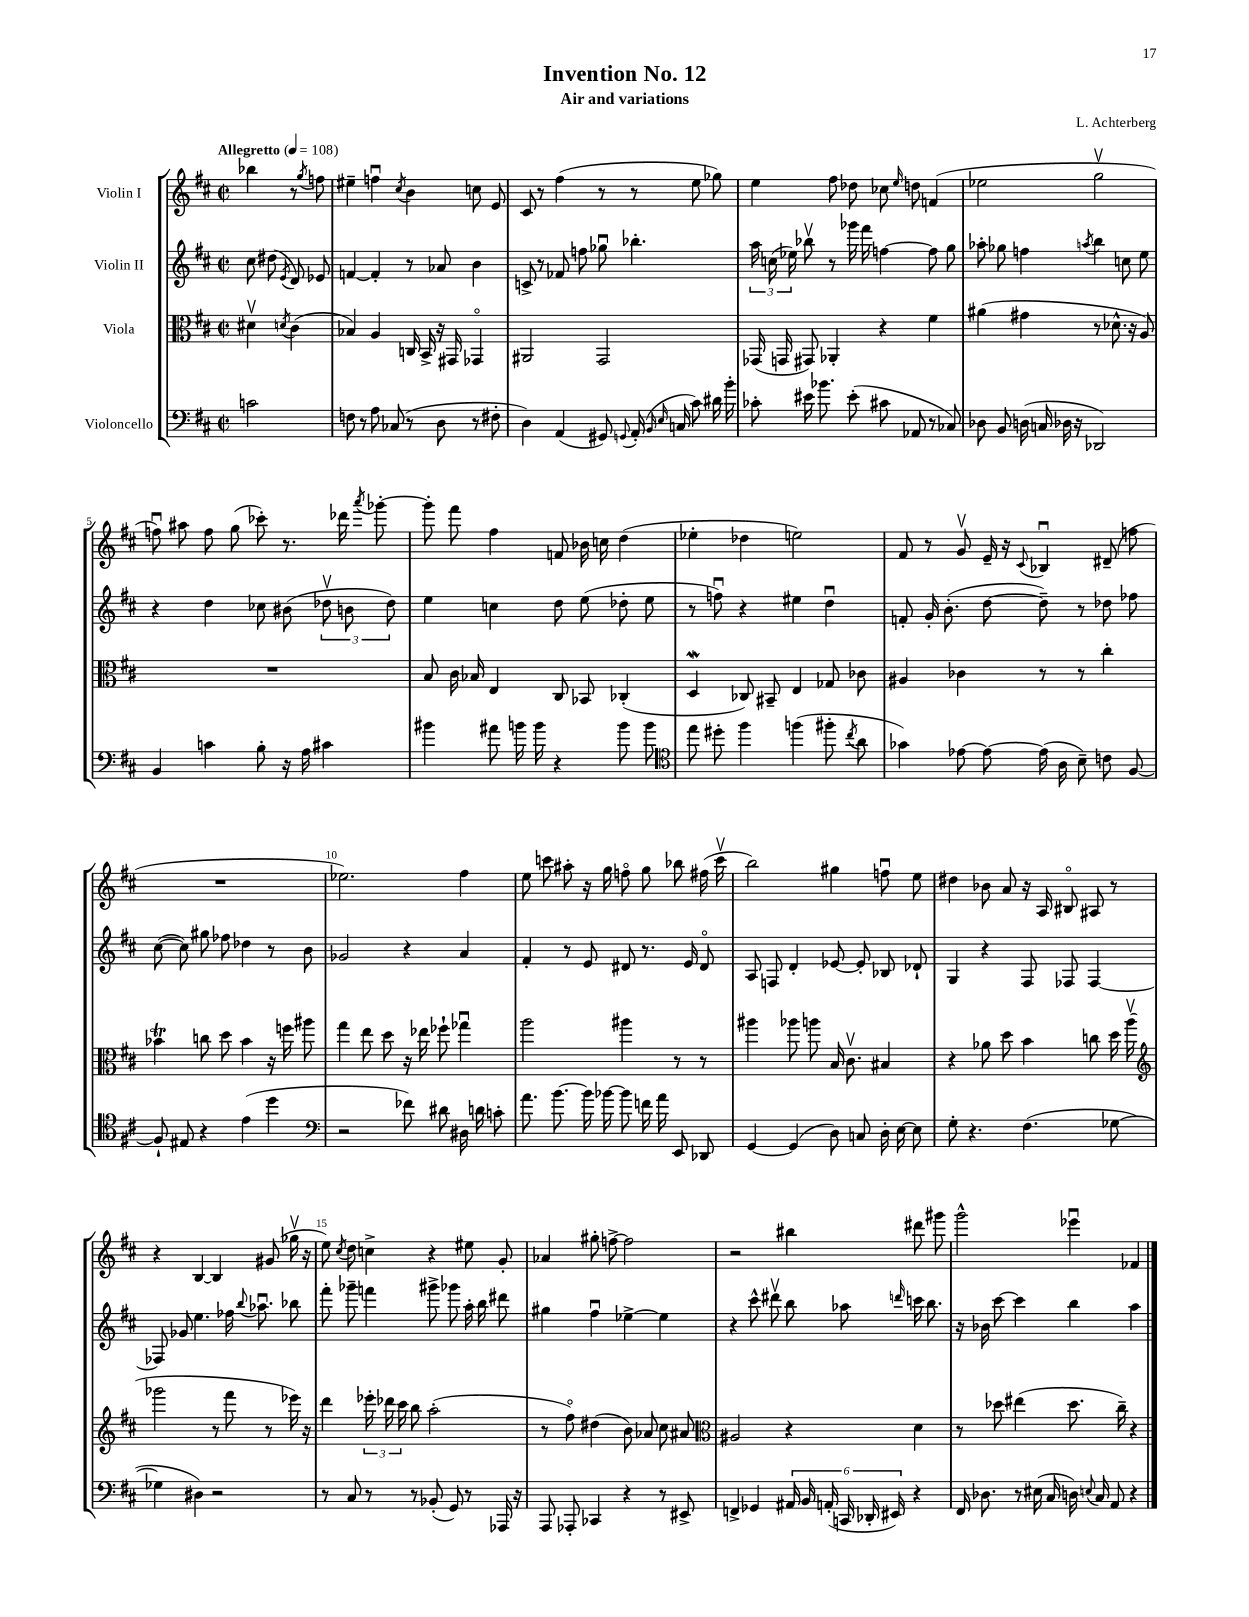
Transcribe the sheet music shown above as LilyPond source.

\header { title = "Invention No. 12" composer = "L. Achterberg" subtitle = "Air and variations" }
<<
\new StaffGroup <<
\new Staff = "s0" \with { instrumentName = "Violin I" } {
    \clef treble \key d \major \defaultTimeSignature \time 2/2 \partial 2 \tempo "Allegretto" 4 = 108
    \autoBeamOff bes''4 r8 \acciaccatura { g''8 } f''8 |
    eis''4-- f''4\downbow \acciaccatura { cis''8 } b'4 c''8 e'8 |
    cis'8 r8 fis''4( r8 r8 e''8 ges''8) |
    e''4 fis''8 des''8 ces''8 \grace { e''16 } d''8 f'4( |
    ees''2 g''2\upbow |
    f''8\downbow) ais''8 f''8 g''8( ces'''8-.) r8. des'''16 \acciaccatura { a'''8 } ges'''8~-. |
    ges'''8-. fis'''8 fis''4 f'8 bes'16 c''16 d''4( |
    ees''4-. des''4 e''2) |
    fis'8 r8 g'8\upbow e'16-- r16 \appoggiatura { cis'8 } bes4\downbow dis'8--( f''8 |
    R1 |
    ees''2.) fis''4 |
    e''8 c'''8 ais''8-. r16 g''16 f''8\flageolet g''8 bes''8 fis''16( c'''16\upbow |
    b''2) gis''4 f''8\downbow e''8 |
    dis''4 bes'8 a'8 r16 a16 bis8\flageolet ais8 r8 |
    r4 b4~ b4 gis'8( ges''16\upbow r16 |
    e''8) \acciaccatura { cis''8 } d''8 c''4-> r4 eis''8 g'8-. |
    aes'4 gis''8-. f''8~-> f''2 |
    r2 bis''4 dis'''8 gis'''8 |
    g'''2-^ ees'''4\downbow fes'4 \bar "|." |
}
\new Staff = "s1" \with { instrumentName = "Violin II" } {
    \clef treble \key d \major \defaultTimeSignature \time 2/2 \partial 2
    \autoBeamOff cis''8 dis''8( \acciaccatura { e'8 } d'8) ees'8 |
    f'4~ f'4-. r8 aes'8 b'4 |
    c'8-> r8 fes'8 f''8 ges''8\downbow bes''4.-. |
    \tuplet 3/2 { a''16 c''16( ees''16) } bes''8\upbow r8 ges'''16 fis'''16 f''4~ f''8 g''8 |
    aes''8-. ges''8 f''4 \acciaccatura { a''8 } b''4 c''8 e''8 |
    r4 d''4 ces''8 bis'8( \tuplet 3/2 { des''8\upbow b'8 des''8) } |
    e''4 c''4 d''8 e''8( des''8-. e''8 |
    r8 f''8\downbow) r4 eis''4 d''4\downbow |
    f'8-. g'16-. b'8.-.( d''8~ d''8--) r8 des''8 fes''8 |
    cis''8~( cis''8) gis''8 fes''8 des''4 r8 b'8 |
    ges'2 r4 a'4 |
    fis'4-. r8 e'8 dis'8 r8. e'16 dis'8\flageolet |
    a8 f8 d'4-. ees'8~ ees'8-. bes8 des'8-! |
    g4 r4 fis8 fes8 fes4~ |
    fes8 ges'8 e''4. fes''16 \appoggiatura { b''8 } aes''8.\downbow bes''8 |
    fis'''8-. ges'''8-- f'''4 gis'''8-> ges'''8 a''16-. b''16 dis'''8 |
    gis''4 fis''4\downbow ees''4~-> ees''4 |
    r4 cis'''8-^ dis'''8\upbow b''8 aes''8 \grace { d'''16 } c'''16 b''8. |
    r16 bes'16 cis'''8~ cis'''4 b''4 a''4 \bar "|." |
}
\new Staff = "s2" \with { instrumentName = "Viola" } {
    \clef alto \key d \major \defaultTimeSignature \time 2/2 \partial 2
    \autoBeamOff dis'4\upbow \acciaccatura { d'8 } cis'4( |
    bes4) a4 c16 b,16-> r16 gis,16 ges,4\flageolet |
    ais,2 g,2 |
    ges,16( g,16 gis,8) aes,4-. r4 fis'4 |
    ais'4( gis'4 r8 des'8.-^ r16 a8) |
    R1 |
    b8 cis'16 bes16 e4 cis8 bes,8 ces4-.( |
    d4\mordent ces8) bis,8-- e4 ges8 ces'8 |
    ais4 ces'4 r8 r8 cis''4-. |
    bes'4\trill c''8 d''8 bes'4 r16 f''16 ais''8 |
    g''4 e''8 d''8 r16 ees''16 fes''8-! ges''4\downbow |
    a''2 ais''4 r8 r8 |
    ais''4 aes''8 a''8 b16 cis'8.\upbow bis4 |
    r4 aes'8 d''8 b'4 c''8 d''16 a''16\upbow( |
    \clef treble ges'''2 r8 fis'''8 r8 ees'''16) r16 |
    d'''4 \tuplet 3/2 { ees'''16-. des'''16 cis'''16 } b''8 a''2-.( |
    r8 fis''8\flageolet) dis''4( b'8) aes'8 cis''8 ais'8 |
    \clef alto ais2 r4 d'4 |
    r8 des''8 eis''4( des''8. cis''16--) r4 \bar "|." |
}
\new Staff = "s3" \with { instrumentName = "Violoncello" } {
    \clef bass \key d \major \defaultTimeSignature \time 2/2 \partial 2
    \autoBeamOff c'2 |
    f8 r8 a8 ces8( r8 d8 r8 fis8-. |
    d4) a,4( gis,8) \appoggiatura { g,8 } a,16-.( \grace { b,16 e16 } c16 cis'8) dis'16 b'16-. |
    ces'8-. eis'16 bes'8. eis'8-.( cis'8 aes,8 r8 ces8) |
    des8 b,8 d16( c16 des16 r16 des,2) |
    b,4 c'4 b8-. r16 a16 cis'4 |
    bis'4 ais'8 b'16 b'16 r4 b'8 b'8 |
    \clef tenor e''8 dis''8-. fis''4 f''4( fis''8-. \acciaccatura { cis''8 } a'8 |
    ges'4) ees'8~ ees'8~ ees'16( a16 b8--) c'8 fis8~ |
    fis8-! eis8 r4 e'4( d''4 |
    \clef bass r2 fes'8) dis'8 dis16 d'16 c'8-. |
    a'8. b'8.~ b'16 bes'16~ bes'8 f'16 a'16 e,8 des,8 |
    g,4~ g,4( d8) c8 d16-. e16~ e8 |
    g8-. r4. fis4.( ges8~ |
    ges4 dis4) r2 |
    r8 cis8 r8 r8 bes,8-.( g,8) r8 aes,,16 r16 |
    a,,8 aes,,8-. ces,4 r4 r8 eis,8-> |
    f,4-> ges,4 \tuplet 6/4 { ais,16 b,16 a,16-.( c,16 des,16-. eis,16) } r4 |
    fis,16 des8. r8 eis16( cis16 d16) \appoggiatura { e8 } cis16 a,8 r4 \bar "|." |
}
>>
>>
\layout { \context { \Score \override BarNumber.break-visibility = ##(#f #t #t) barNumberVisibility = #(every-nth-bar-number-visible 5) } }
